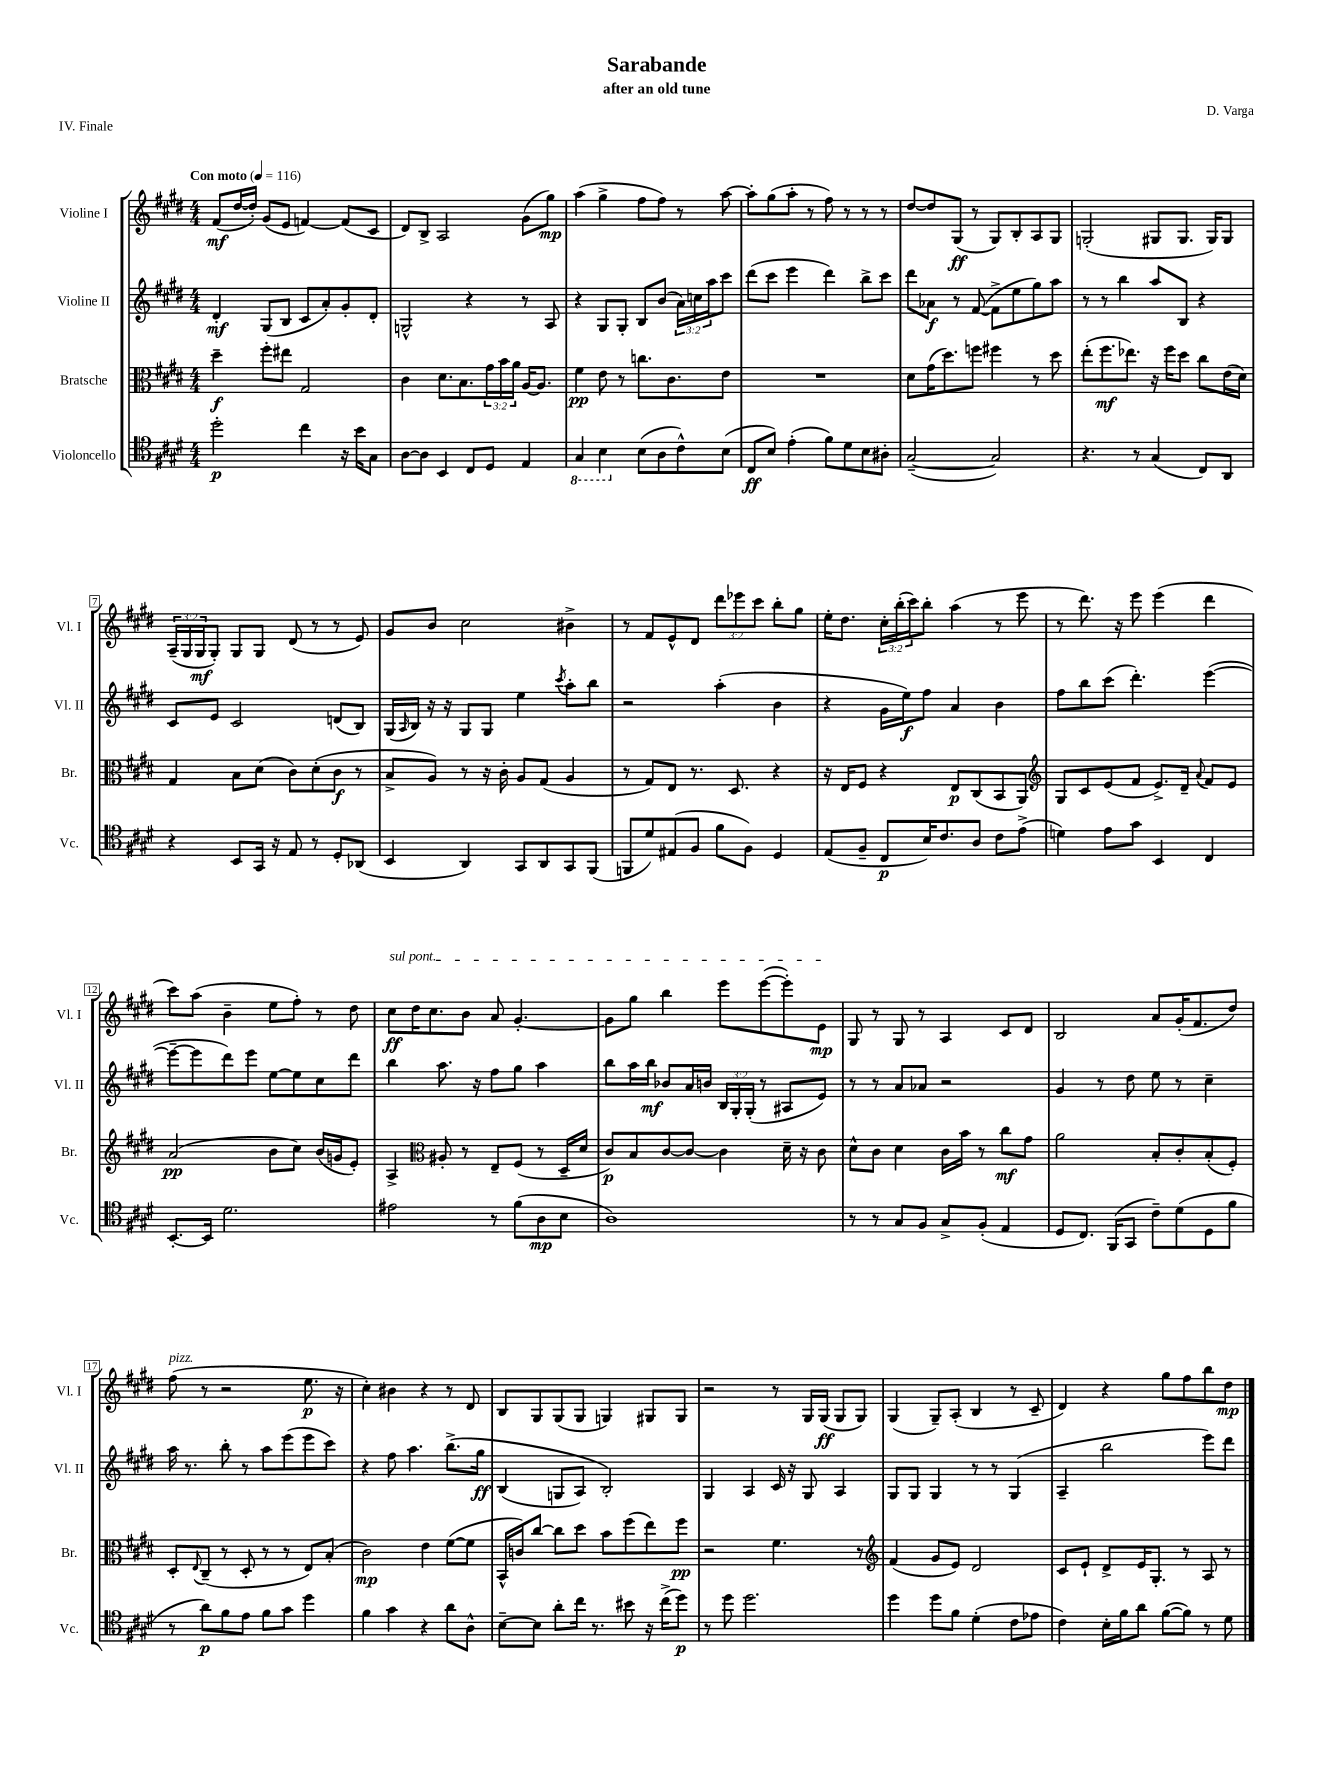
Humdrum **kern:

**kern	**dynam	**kern	**dynam	**kern	**dynam	**kern	**dynam
*part4	*part4	*part3	*part3	*part2	*part2	*part1	*part1
*staff4	*staff4	*staff3	*staff3	*staff2	*staff2	*staff1	*staff1
*I"Violoncello	*	*I"Bratsche	*	*I"Violine II	*	*I"Violine I	*
*I'Vc.	*	*I'Br.	*	*I'Vl. II	*	*I'Vl. I	*
*clefC4	*	*clefC3	*	*clefG2	*	*clefG2	*
*k[f#c#g#d#]	*	*k[f#c#g#d#]	*	*k[f#c#g#d#]	*	*k[f#c#g#d#]	*
*M4/4	*	*M4/4	*	*M4/4	*	*M4/4	*
*MM116	*	*MM116	*	*MM116	*	*MM116	*
=1	=1	=1	=1	=1	=1	=1	=1
!	!	!	!	!	!	!LO:TX:a:B:t=Con moto	!
2dd#'\	p	4dd#~\	f	4d#'/	mf	(8f#/L	mf
.	.	.	.	.	.	[16dd#/L	.
.	.	.	.	.	.	16dd#'/JJ])	.
.	.	8ff#'\L	.	(8G#/L	.	(8g#/L	.
.	.	8ee#X\J	.	8B/J	.	8e/J	.
4cc#\	.	2G#/	.	8c#/L	.	[4fn/)	.
.	.	.	.	8a'/)	.	.	.
16r	.	.	.	8g#'/	.	(8f/L]	.
16b\KL	.	.	.	.	.	.	.
8G#\J	.	.	.	8d#'/J	.	8c#/J	.
=2	=2	=2	=2	=2	=2	=2	=2
[8A\L	.	4c#\	.	2Gn^^/	.	8d#/L)	.
8A\J]	.	.	.	.	.	8B^/J	.
4BB/	.	8.d#\L	.	.	.	2A/	.
.	.	8.B\	.	.	.	.	.
8C#/L	.	.	.	4r	.	.	.
8D#/J	.	24g#\L	.	.	.	.	.
.	.	24b\	.	.	.	.	.
.	.	24a\JJ	.	.	.	.	.
4E/	.	[16A/KL	.	8r	.	(8g#\L	.
.	.	8.A/J]	.	.	.	.	.
.	.	.	.	8A/	.	8gg#\J)	mp
=3	=3	=3	=3	=3	=3	=3	=3
*8ba	*	*	*	*	*	*	*
4GG#/	.	4f#\	pp	4r	.	(4aa\	.
4BB\	.	8e\	.	8G#/L	.	4gg#^\	.
.	.	8r	.	8G#'/J	.	.	.
*X8ba	*	*	*	*	*	*	*
(8B\L	.	8.ccn\L	.	8B/L	.	8ff#\L	.
8A\	.	.	.	(8b/J	.	8ff#\J)	.
.	.	8.c#\	.	.	.	.	.
8c#^^\)	.	.	.	24a\LL)	.	8r	.
.	.	.	.	24ccn\	.	.	.
.	.	.	.	24aa\J	.	.	.
(8B\J	.	8e\J	.	8ccc#\J	.	[8aa\	.
=4	=4	=4	=4	=4	=4	=4	=4
8C#/L	ff	1r	.	(8ddd#\L	.	8aa'\L]	.
8B/J)	.	.	.	8ccc#\J	.	(8gg#\	.
(4e'\	.	.	.	4eee\	.	8aa'\J	.
.	.	.	.	.	.	8r	.
8f#\L)	.	.	.	4ddd#\)	.	8ff#\)	.
8d#\	.	.	.	.	.	8r	.
8B\	.	.	.	8bb^\L	.	8r	.
8A#X'\J	.	.	.	8ccc#\J	.	8r	.
=5	=5	=5	=5	=5	=5	=5	=5
([2G#~/	.	8d#\L	.	8ddd#\L	.	[8dd#/L	.
.	.	(16g#\K	.	8a-X\J	f	8dd#/]	.
.	.	8.dd#\)	.	.	.	.	.
.	.	.	.	8r	.	(8G#/J	ff
.	.	8ffn\J	.	([8f#/	.	8r	.
2G#/])	.	4ff#X\	.	8f#^\L]	.	8G#/L)	.
.	.	.	.	8ee\	.	8B'/	.
.	.	8r	.	8gg#\)	.	8A/	.
.	.	8dd#\	.	8aa\J	.	8G#/J	.
=6	=6	=6	=6	=6	=6	=6	=6
4.r	.	(8ee'\L	.	8r	.	(2Gn'/	.
.	.	8.ff#\	mf	8r	.	.	.
.	.	.	.	4bb\	.	.	.
.	.	8.ee-X\J)	.	.	.	.	.
8r	.	.	.	.	.	.	.
(4G#/	.	16r	.	8aa/L	.	8G#X/L	.
.	.	16ff#\KL	.	.	.	.	.
.	.	8dd#\J	.	8B/J	.	8.G#/J	.
8C#/L)	.	8cc#\L	.	4r	.	.	.
.	.	.	.	.	.	16G#/KL)	.
8AA/J	.	(16e\L	.	.	.	8G#/J	.
.	.	16d#\JJ)	.	.	.	.	.
!!LO:LB:g=z
=7	=7	=7	=7	=7	=7	=7	=7
4r	.	4G#/	.	8c#/L	.	(24A~/LL	.
.	.	.	.	.	.	24G#/	.
.	.	.	.	.	.	24G#/J	mf
.	.	.	.	8e/J	.	8G#'/J)	.
8BB/L	.	8B\L	.	2c#/	.	8G#/L	.
16GG#/Jk	.	(8d#\J	.	.	.	8G#/J	.
16r	.	.	.	.	.	.	.
8E/	.	8c#\L)	.	.	.	(8d#/	.
8r	.	(8d#'\	.	.	.	8r	.
8D#'/L	.	8c#\J	f	(8dn/L	.	8r	.
(8AA-X/J	.	8r	.	8B/J)	.	8e/)	.
=8	=8	=8	=8	=8	=8	=8	=8
4BB/	.	8B^/L	.	(16G#/LL	.	8g#/L	.
.	.	.	.	16qqA/	.	.	.
.	.	.	.	16B/JJ)	.	.	.
.	.	8A/J)	.	16r	.	8b/J	.
.	.	.	.	16r	.	.	.
4AA/)	.	8r	.	8G#/L	.	2cc#\	.
.	.	16r	.	8G#/J	.	.	.
.	.	16c#'\	.	.	.	.	.
8GG#/L	.	8A/L	.	4ee\	.	.	.
8AA/	.	(8G#/J	.	.	.	.	.
.	.	.	.	8qccc#/	.	.	.
8GG#/	.	4A/	.	8aa'\L	.	4b#X^\	.
(8FF#/J	.	.	.	8bb\J	.	.	.
=9	=9	=9	=9	=9	=9	=9	=9
8FFn/L	.	8r	.	2r	.	8r	.
8d#/)	.	8G#/L)	.	.	.	8f#/L	.
(8E#X/	.	8E/J	.	.	.	8e^^/	.
8F#/J	.	8.r	.	.	.	8d#/J	.
8f#\L	.	.	.	(4aa'\	.	12ddd#\L	.
.	.	8.D#/	.	.	.	.	.
.	.	.	.	.	.	12eee-X\	.
8F#\J)	.	.	.	.	.	.	.
.	.	.	.	.	.	12ccc#\J	.
4D#/	.	4r	.	4b\	.	8bb'\L	.
.	.	.	.	.	.	8gg#\J	.
=10	=10	=10	=10	=10	=10	=10	=10
(8E/L	.	16r	.	4r	.	16ee'\KL	.
.	.	16E/KL	.	.	.	8.dd#\J	.
8F#~/J	.	8F#/J	.	.	.	.	.
8C#/L	p	4r	.	16g#\LL	.	24cc#'\LL	.
.	.	.	.	.	.	(24bb'\	.
.	.	.	.	16ee\J)	f	.	.
.	.	.	.	.	.	24ccc#\J)	.
16B/K)	.	.	.	8ff#\J	.	8bb'\J	.
8.c#/	.	.	.	.	.	.	.
.	.	8E/L	p	4a/	.	(4aa\	.
8A/J	.	(8C#/	.	.	.	.	.
8c#\L	.	8BB/	.	4b\	.	8r	.
(8e^\J	.	8AA/J)	.	.	.	8eee\	.
=11	=11	=11	=11	=11	=11	=11	=11
*	*	*clefG2	*	*	*	*	*
4dn\)	.	8G#/L	.	8ff#\L	.	8r	.
.	.	8c#/	.	8bb\	.	8.ddd#\)	.
8e\L	.	(8e/	.	(8ccc#\J	.	.	.
.	.	.	.	.	.	16r	.
8g#\J	.	8f#/J	.	4.ddd#'\)	.	8eee\	.
4BB/	.	8.e^/L)	.	.	.	(4eee\	.
.	.	16d#~/Jk	.	.	.	.	.
.	.	8qqa/	.	.	.	.	.
4C#/	.	8f#/L	.	([4eee\	.	4ddd#\	.
.	.	8e/J	.	.	.	.	.
!!LO:LB:g=z
=12	=12	=12	=12	=12	=12	=12	=12
[8.BB'/L	.	(2a/	pp	8eee~\L_	.	8ccc#\L)	.
.	.	.	.	8eee\]	.	(8aa\J	.
16BB/Jk]	.	.	.	.	.	.	.
2.d#\	.	.	.	8ddd#\)	.	4b~\	.
.	.	.	.	8eee\J	.	.	.
.	.	8b\L	.	[8ee\L	.	8ee\L	.
.	.	8cc#\J)	.	8ee\]	.	8ff#'\J)	.
.	.	(16b/LL	.	8cc#\	.	8r	.
.	.	16gn/J	.	.	.	.	.
.	.	8e'/J)	.	8ddd#\J	.	8dd#\	.
=13	=13	=13	=13	=13	=13	=13	=13
!	!	!	!	!	!	!LO:TX:a:i:t=sul pont.	!
2e#X\	.	4A^/	.	4bb\	.	8cc#\L	ff
.	.	.	.	.	.	16dd#\K	.
.	.	.	.	.	.	8.cc#\	.
*	*	*clefC3	*	*	*	*	*
.	.	8A#X'/	.	8.aa\	.	.	.
.	.	8r	.	.	.	8b\J	.
.	.	.	.	16r	.	.	.
8r	.	8E~/L	.	8ff#\L	.	8a/	.
(8f#\L	.	(8F#/J	.	8gg#\J	.	[4.g#'/	.
8A\	mp	8r	.	4aa\	.	.	.
8B\J	.	16D#~/LL	.	.	.	.	.
.	.	16d#/JJ	.	.	.	.	.
=14	=14	=14	=14	=14	=14	=14	=14
1A)	.	8c#/L)	p	8bb\L	.	8g#\L]	.
.	.	8B/	.	16aa\L	.	8gg#\J	.
.	.	.	.	16bb\JJ	mf	.	.
.	.	[8c#/	.	8b-X/L	.	4bb\	.
.	.	8c#/J_	.	16a/L	.	.	.
.	.	.	.	16bn/JJ	.	.	.
.	.	4c#\]	.	24B/LL	.	8eee\L	.
.	.	.	.	24G#'/	.	.	.
.	.	.	.	(24G#'/JJ	.	.	.
.	.	.	.	8r	.	([8eee\	.
.	.	16d#~\	.	8A#X/L	.	8eee'\])	.
.	.	16r	.	.	.	.	.
.	.	8c#\	.	8e/J)	.	8e\J	mp
=15	=15	=15	=15	=15	=15	=15	=15
8r	.	8d#^^\L	.	8r	.	8G#/	.
8r	.	8c#\J	.	8r	.	8r	.
8G#/L	.	4d#\	.	8a/L	.	8G#/	.
8F#/J	.	.	.	8a-X/J	.	8r	.
8G#^/L	.	16c#\LL	.	2r	.	4A/	.
.	.	16b\JJ	.	.	.	.	.
(8F#'/J	.	8r	.	.	.	.	.
4E/	.	8cc#\L	mf	.	.	8c#/L	.
.	.	8g#\J	.	.	.	8d#/J	.
=16	=16	=16	=16	=16	=16	=16	=16
8D#/L	.	2a\	.	4g#/	.	2B/	.
8.C#/J)	.	.	.	.	.	.	.
.	.	.	.	8r	.	.	.
(16FF#/KL	.	.	.	.	.	.	.
8GG#/J	.	.	.	8dd#\	.	.	.
8c#~\L)	.	8B'/L	.	8ee\	.	8a/L	.
(8d#\	.	8c#'/	.	8r	.	(16g#'/K	.
.	.	.	.	.	.	8.f#/	.
8D#\	.	(8B'/	.	4cc#~\	.	.	.
8f#\J	.	8F#'/J)	.	.	.	8dd#/J)	.
!!LO:LB:g=z
=17	=17	=17	=17	=17	=17	=17	=17
!	!	!	!	!	!	!LO:TX:a:i:t=pizz.	!
8r	.	8D#'/L	.	16aa\	.	(8ff#\	.
.	.	.	.	8.r	.	.	.
.	.	8qqE/	.	.	.	.	.
8a\L)	p	(8C#~/J	.	.	.	8r	.
8f#\	.	8r	.	8bb'\	.	2r	.
8e\J	.	8D#'/	.	8r	.	.	.
8f#\L	.	8r	.	8aa\L	.	.	.
8g#\J	.	8r	.	(8eee\	.	.	.
4dd#\	.	8E/L)	.	8eee\	.	8.ee\	p
.	.	(8B'/J	.	8ccc#\J)	.	.	.
.	.	.	.	.	.	16r	.
=18	=18	=18	=18	=18	=18	=18	=18
4f#\	.	2c#\)	mp	4r	.	4cc#'\)	.
4g#\	.	.	.	8ff#\	.	4b#X\	.
.	.	.	.	4.aa\	.	.	.
4r	.	4e\	.	.	.	4r	.
8a\L	.	([8f#\L	.	(8.bb^\L	.	8r	.
8A^^\J	.	8f#\J]	.	.	.	8d#/	.
.	.	.	.	16gg#\Jk	ff	.	.
=19	=19	=19	=19	=19	=19	=19	=19
[8B~\L	.	16BB^^/LL	.	(4B/	.	8B/L	.
.	.	16cn/J)	.	.	.	.	.
8B\J]	.	[8cc#/J	.	.	.	8G#/	.
8a'\L	.	8cc#\L]	.	8Gn/L	.	(8G#/	.
16cc#\Jk	.	8dd#\J	.	8A/J)	.	8G#/J	.
8.r	.	.	.	.	.	.	.
.	.	8b\L	.	2B'/)	.	4Gn/)	.
8b#X\	.	(8ff#\	.	.	.	.	.
16r	.	8ee\)	.	.	.	8G#X/L	.
(16cc#^\KL	.	.	.	.	.	.	.
8dd#\J)	p	8ff#\J	pp	.	.	8G#/J	.
=20	=20	=20	=20	=20	=20	=20	=20
8r	.	2r	.	4G#/	.	2r	.
8dd#\	.	.	.	.	.	.	.
2.dd#\	.	.	.	4A/	.	.	.
.	.	4.f#\	.	16c#/	.	8r	.
.	.	.	.	16r	.	.	.
.	.	.	.	8G#/	.	16G#/LL	.
.	.	.	.	.	.	(16G#/JJ	ff
.	.	.	.	4A/	.	8G#/L	.
.	.	8r	.	.	.	8G#/J)	.
=21	=21	=21	=21	=21	=21	=21	=21
*	*	*clefG2	*	*	*	*	*
4dd#\	.	(4f#/	.	8G#/L	.	(4G#/	.
.	.	.	.	8G#/J	.	.	.
8dd#\L	.	8g#/L	.	4G#/	.	8G#~/L)	.
8f#\J	.	8e/J)	.	.	.	(8A'/J	.
(4d#'\	.	2d#/	.	8r	.	4B/	.
.	.	.	.	8r	.	.	.
8c#\L	.	.	.	(4G#/	.	8r	.
8e-X\J	.	.	.	.	.	8c#~/	.
=22	=22	=22	=22	=22	=22	=22	=22
4c#\)	.	8c#/L	.	4A~/	.	4d#/)	.
.	.	8e`/J	.	.	.	.	.
16B'\LL	.	8d#^/L	.	2bb\	.	4r	.
16f#\J	.	.	.	.	.	.	.
8a\J	.	16e/K	.	.	.	.	.
.	.	8.G#'/J	.	.	.	.	.
([8f#\L	.	.	.	.	.	8gg#\L	.
8f#\J])	.	8r	.	.	.	8ff#\	.
8r	.	8A/	.	8eee\L)	.	8bb\	.
8d#\	.	8r	.	8ddd#\J	.	8dd#\J	mp
==	==	==	==	==	==	==	==
*-	*-	*-	*-	*-	*-	*-	*-
